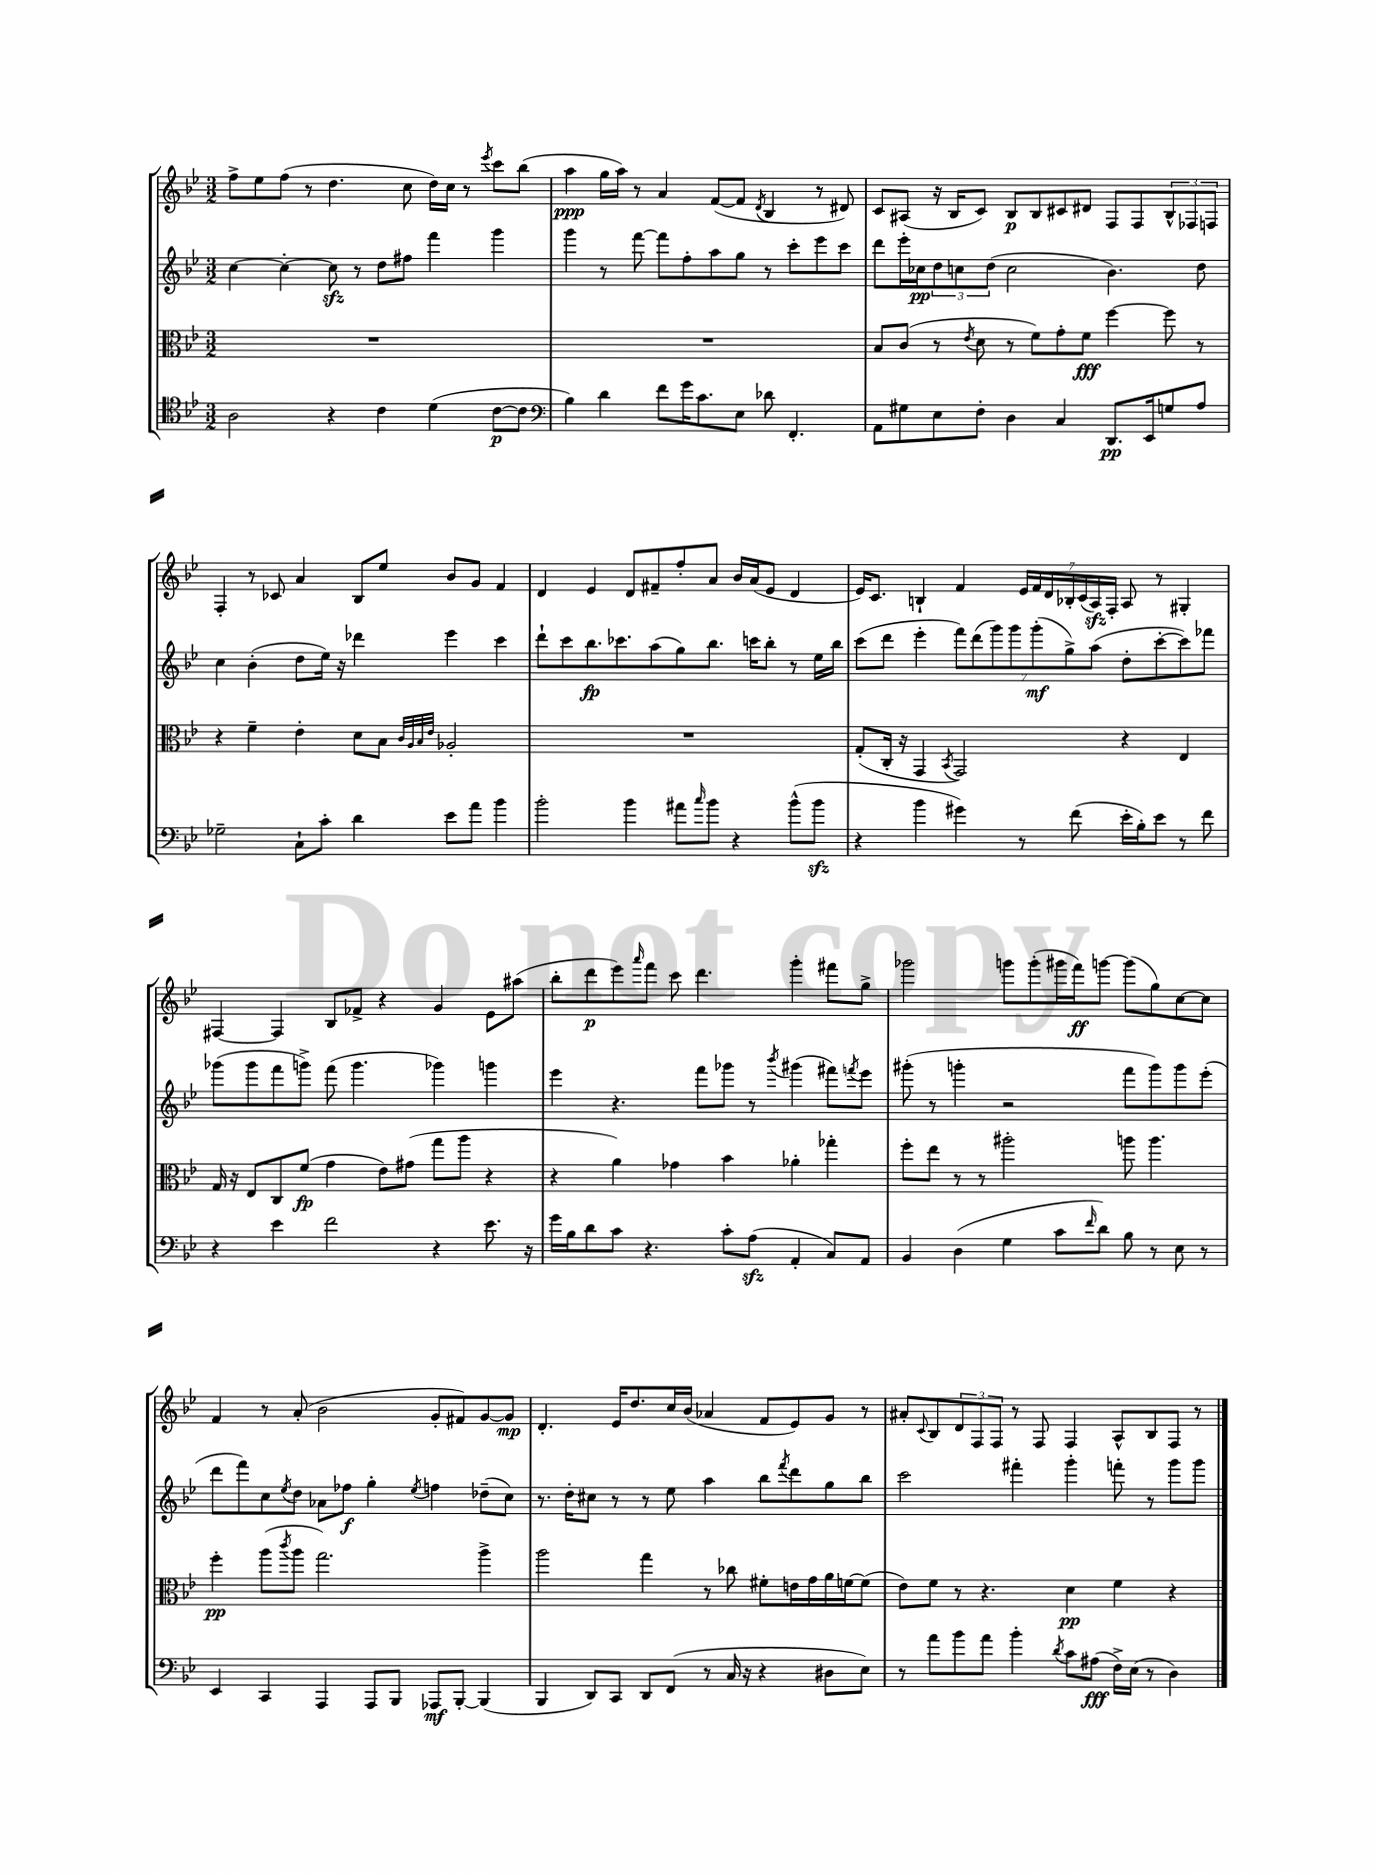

**kern	**dynam	**kern	**dynam	**kern	**dynam	**kern	**dynam
*part4	*part4	*part3	*part3	*part2	*part2	*part1	*part1
*staff4	*staff4	*staff3	*staff3	*staff2	*staff2	*staff1	*staff1
*clefC4	*	*clefC3	*	*clefG2	*	*clefG2	*
*k[b-e-]	*	*k[b-e-]	*	*k[b-e-]	*	*k[b-e-]	*
*M3/2	*	*M3/2	*	*M3/2	*	*M3/2	*
=131	=131	=131	=131	=131	=131	=131	=131
2A\	.	1.r	.	[4cc\	.	8ff^\L	.
.	.	.	.	.	.	8ee-\	.
.	.	.	.	4cc'\_	.	(8ff\J	.
.	.	.	.	.	.	8r	.
4r	.	.	.	8cczz\]	.	4.dd\	.
.	.	.	.	8r	.	.	.
4c\	.	.	.	8dd\L	.	.	.
.	.	.	.	8ff#X\J	.	8cc\	.
(4d\	.	.	.	4fff\	.	16dd\LL)	.
.	.	.	.	.	.	16cc\JJ	.
.	.	.	.	.	.	8r	.
.	.	.	.	.	.	8qeee-/	.
[8c\L	p	.	.	4ggg\	.	8ccc\L	.
8c\J]	.	.	.	.	.	(8bb-\J	.
=132	=132	=132	=132	=132	=132	=132	=132
*clefF4	*	*	*	*	*	*	*
4B-\)	.	1.r	.	4ggg\	.	4aa\	ppp
4d\	.	.	.	8r	.	16gg\LL	.
.	.	.	.	.	.	16aa\JJ)	.
.	.	.	.	[8fff\	.	8r	.
8f\L	.	.	.	8fff\L]	.	4a/	.
16g\K	.	.	.	8ff'\	.	.	.
8.c\	.	.	.	.	.	.	.
.	.	.	.	8aa\	.	([8f/L	.
8E-\J	.	.	.	8gg\J	.	8f/J]	.
.	.	.	.	.	.	8qd/	.
8d-X\	.	.	.	8r	.	4B-/	.
4.FF'/	.	.	.	8ccc'\L	.	.	.
.	.	.	.	8eee-\	.	8r	.
.	.	.	.	8ccc\J	.	8d#X/)	.
=133	=133	=133	=133	=133	=133	=133	=133
8AA\L	.	8B-/L	.	8ddd\L	.	8c/L	.
8G#X\	.	(8c/J	.	16eee-'\L	.	(8A#X/J	.
.	.	.	.	16cc-X\J	pp	.	.
8E-\	.	8r	.	12dd\	.	16r	.
.	.	.	.	.	.	16B-/KL	.
.	.	.	.	12ccn\	.	.	.
.	.	8qe-/	.	.	.	.	.
8F'\J	.	8d\	.	.	.	8c/J)	.
.	.	.	.	(12dd\J	.	.	.
4D\	.	8r	.	2cc\	.	8B-/L	p
.	.	8f\L)	.	.	.	8B-/	.
4C/	.	8g'\	.	.	.	8c#X/	.
.	.	8f\J	fff	.	.	8d#X/J	.
8.DD/L	pp	[4ff\	.	4.b-\)	.	8F/L	.
.	.	.	.	.	.	8F/	.
16EE-/k	.	.	.	.	.	.	.
8Gn/	.	8ff\]	.	.	.	12B-^^/	.
.	.	.	.	.	.	12F-X/	.
8A/J	.	8r	.	8dd\	.	.	.
.	.	.	.	.	.	12Fn/J	.
!!LO:LB:g=z
=134	=134	=134	=134	=134	=134	=134	=134
2G-X~\	.	4r	.	4cc\	.	4F'/	.
.	.	4f~\	.	(4b-'\	.	8r	.
.	.	.	.	.	.	8c-X/	.
8C`\L	.	4e-'\	.	8dd\L	.	4a/	.
8c'\J	.	.	.	16ee-\Jk)	.	.	.
.	.	.	.	16r	.	.	.
4d\	.	8d\L	.	4ddd-X\	.	8B-/L	.
.	.	8B-\J	.	.	.	8ee-/J	.
.	.	32qqc/LLL	.	.	.	.	.
.	.	32qqA/	.	.	.	.	.
.	.	32qqB-/	.	.	.	.	.
.	.	32qqe-/JJJ	.	.	.	.	.
8e-\L	.	2A-X'/	.	4eee-\	.	8b-/L	.
8a\J	.	.	.	.	.	8g/J	.
4b-\	.	.	.	4ccc\	.	4f/	.
=135	=135	=135	=135	=135	=135	=135	=135
2b-'\	.	1.r	.	8ddd`\L	.	4d/	.
.	.	.	.	8ccc\	.	.	.
.	.	.	.	8.bb-\	fp	4e-/	.
.	.	.	.	8.ccc-X\	.	.	.
4b-\	.	.	.	.	.	8d/L	.
.	.	.	.	(8aa\	.	8f#X~/	.
8a#X\L	.	.	.	8gg\)	.	8ff'/	.
16qqcc/	.	.	.	.	.	.	.
8b-\J	.	.	.	8.bb-\J	.	8a/J	.
4r	.	.	.	.	.	16b-/LL	.
.	.	.	.	16cccn\KL	.	(16a/J	.
.	.	.	.	8bb-'\J	.	8e-/J	.
(8b-^^\L	.	.	.	8r	.	4d/	.
8b-zz\J	.	.	.	16ee-\LL	.	.	.
.	.	.	.	16bb-\JJ	.	.	.
=136	=136	=136	=136	=136	=136	=136	=136
4r	.	(8G'/L	.	(8ccc\L	.	16e-/KL)	.
.	.	.	.	.	.	8.c/J	.
.	.	16C'/Jk	.	8ddd\J	.	.	.
.	.	16r	.	.	.	.	.
4b-\	.	4GG/	.	4eee-'\	.	4Bn`/	.
.	.	8qBB-/	.	.	.	.	.
4g#X\)	.	2GG/)	.	14fff\L)	.	4f/	.
.	.	.	.	(14ddd\	.	.	.
.	.	.	.	14ggg\)	.	.	.
.	.	.	.	14ggg\	.	.	.
8r	.	.	.	.	.	28e-/LL	.
.	.	.	.	(14ggg'\	mf	28f/	.
.	.	.	.	.	.	28d/	.
.	.	.	.	14gg^\)	.	28B-X'/	.
(8f\	.	.	.	.	.	.	.
.	.	.	.	.	.	(28c/	.
.	.	.	.	(14aa\J	.	28Azz/)	.
.	.	.	.	.	.	28F'/JJ	.
16e-'\LL	.	4r	.	8dd'\L	.	8A/	.
16B-'\J)	.	.	.	.	.	.	.
8e-\J	.	.	.	[8ccc'\	.	8r	.
8r	.	4E-/	.	8ccc\])	.	4G#X'/	.
8f\	.	.	.	8fff-X\J	.	.	.
!!LO:LB:g=z
=137	=137	=137	=137	=137	=137	=137	=137
4r	.	16G/	.	(8ggg-X\L	.	[4F#X/	.
.	.	16r	.	.	.	.	.
.	.	8E-/L	.	8ggg-\	.	.	.
4e-\	.	8C/	.	8fff\	.	4F#/]	.
.	.	(8f/J	fp	8gggn^\J)	.	.	.
2f\	.	4g\	.	(8fff\	.	8B-/L	.
.	.	.	.	4.ggg\	.	8f-X^/J	.
.	.	8e-\L)	.	.	.	4r	.
.	.	(8g#X\J	.	.	.	.	.
4r	.	8gg\L	.	4ggg-X\)	.	4g/	.
.	.	8aa\J	.	.	.	.	.
8.e-\	.	4r	.	4gggn\	.	8e-\L	.
.	.	.	.	.	.	(8aa#X\J	.
16r	.	.	.	.	.	.	.
=138	=138	=138	=138	=138	=138	=138	=138
16g\LL	.	4r	.	4eee-\	.	8bb-'\L	.
16B-\J	.	.	.	.	.	.	.
8d\	.	.	.	.	.	8ddd\	p
8c\J	.	4a\)	.	4.r	.	8eee-\)	.
.	.	.	.	.	.	16qqaaa/	.
4.r	.	.	.	.	.	8fff\J	.
.	.	4g-X\	.	.	.	8ccc\	.
.	.	.	.	8fff\L	.	4.ddd\	.
8c'\L	.	4b-\	.	8ggg-X\J	.	.	.
(8Azz\J	.	.	.	8r	.	.	.
.	.	.	.	8qbbb-/	.	.	.
4AA'/	.	4a-X'\	.	(4ggg#X\	.	4ggg'\	.
8C/L)	.	4gg-X'\	.	8fff#X\L)	.	8fff#X\L	.
.	.	.	.	8qfffn/	.	.	.
8AA/J	.	.	.	8eee-\J	.	8gg^\J	.
=139	=139	=139	=139	=139	=139	=139	=139
4BB-/	.	8ff'\L	.	(8ggg#X'\	.	2ggg-X\	.
.	.	8ee-\J	.	8r	.	.	.
(4D\	.	8r	.	4gggn'\	.	.	.
.	.	8r	.	.	.	.	.
4G\	.	2aa#X'\	.	2r	.	8gggn\L	.
.	.	.	.	.	.	(8ggg'\	.
8c\L	.	.	.	.	.	16ggg#X\L	.
.	.	.	.	.	.	16fff\J)	ff
16qqf/	.	.	.	.	.	.	.
8d\J)	.	.	.	.	.	[8gggn\J	.
8B-\	.	8aan\	.	8fff\L	.	(8ggg\L]	.
8r	.	4.aa\	.	8ggg\)	.	8gg\)	.
8E-\	.	.	.	8ggg\	.	[8cc\	.
8r	.	.	.	(8eee-'\J	.	8cc\J]	.
!!LO:LB:g=z
=140	=140	=140	=140	=140	=140	=140	=140
4EE-/	.	4ff'\	pp	8ddd\L	.	4f/	.
.	.	.	.	8fff\)	.	.	.
4CC/	.	(8aa\L	.	8cc\	.	8r	.
.	.	8qccc/	.	8qee-/	.	.	.
.	.	8aa\J	.	8dd\J	.	(8a'/	.
4AAA/	.	2.gg\)	.	8a-X\L	.	2b-\	.
.	.	.	.	8ff-X\J	f	.	.
8AAA/L	.	.	.	4gg'\	.	.	.
8BBB-/J	.	.	.	.	.	.	.
.	.	.	.	8qee-/	.	.	.
8AAA-X/L	mf	.	.	4ffn\	.	8g'/L	.
[8BBB-'/J	.	.	.	.	.	8f#X/)	.
(4BBB-/]	.	4aa^\	.	(8dd-X~\L	.	[8g/	.
.	.	.	.	8cc\J)	.	8g/J]	mp
=141	=141	=141	=141	=141	=141	=141	=141
4BBB-/	.	2aa\	.	8.r	.	4.d'/	.
.	.	.	.	16dd'\KL	.	.	.
8DD/L)	.	.	.	8cc#X\J	.	.	.
8CC/J	.	.	.	8r	.	16e-/KL	.
.	.	.	.	.	.	8.dd/	.
8DD/L	.	4gg\	.	8r	.	.	.
(8FF/J	.	.	.	8ee-\	.	16cc/L	.
.	.	.	.	.	.	(16b-/JJ	.
8r	.	8r	.	4aa\	.	4a-X/	.
16C/	.	8cc-X\	.	.	.	.	.
16r	.	.	.	.	.	.	.
4r	.	8f#X'\L	.	8bb-\L	.	8f/L	.
.	.	.	.	8qfff/	.	.	.
.	.	16en\L	.	8ddd\	.	8e-/)	.
.	.	16g\	.	.	.	.	.
8D#X\L	.	16a\	.	8gg\	.	8g/J	.
.	.	[16fn\J	.	.	.	.	.
8E-\J)	.	(8f\J]	.	8bb-\J	.	8r	.
=142	=142	=142	=142	=142	=142	=142	=142
8r	.	8e-\L)	.	2ccc\	.	8a#X'/L	.
.	.	.	.	.	.	8qqc/	.
8a\L	.	8f\J	.	.	.	8B-/	.
8b-\	.	8r	.	.	.	12d/	.
.	.	.	.	.	.	12F/	.
8a\J	.	4.r	.	.	.	.	.
.	.	.	.	.	.	12F/J	.
4b-'\	.	.	.	4fff#X'\	.	8r	.
.	.	.	.	.	.	8F/	.
8qd/	.	.	.	.	.	.	.
8c\L	.	4d\	pp	4ggg'\	.	4F/	.
(8A#X\J	fff	.	.	.	.	.	.
16F^\LL)	.	4f\	.	8fffn'\	.	8A^^/L	.
(16E-\JJ	.	.	.	.	.	.	.
8r	.	.	.	8r	.	8B-/	.
4D\)	.	4r	.	8ggg\L	.	8F/J	.
.	.	.	.	8ggg\J	.	8r	.
==	==	==	==	==	==	==	==
*-	*-	*-	*-	*-	*-	*-	*-
